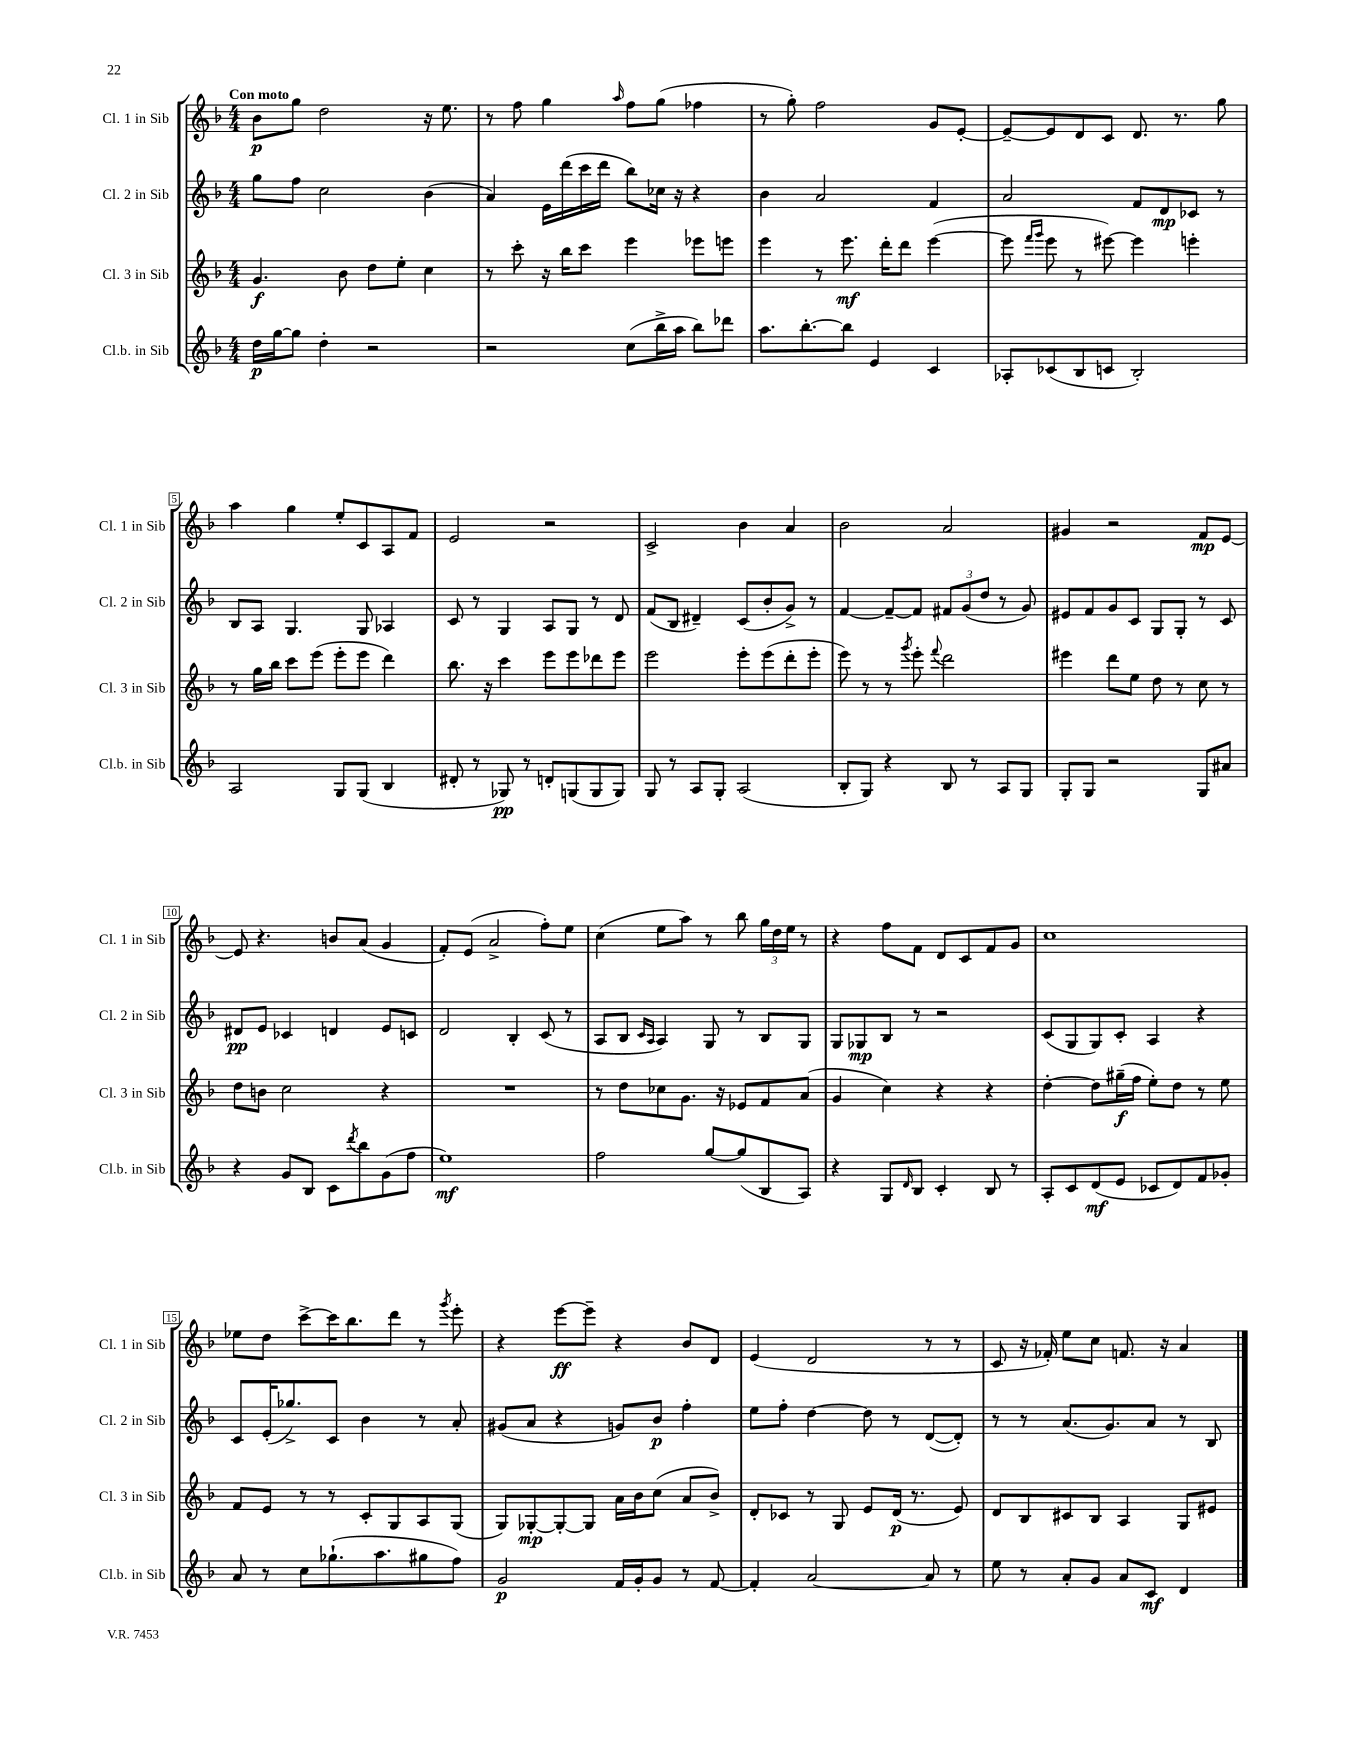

**kern	**kern	**kern	**kern
*staff4	*staff3	*staff2	*staff1
*clefG2	*clefG2	*clefG2	*clefG2
*k[b-]	*k[b-]	*k[b-]	*k[b-]
*M4/4	*M4/4	*M4/4	*M4/4
16dd	4.g	8gg	8b-
[16gg	.	.	.
8gg]	.	8ff	8gg
4dd'	.	2cc	2dd
.	8b-	.	.
2r	8dd	.	.
.	8ee'	.	.
.	4cc	(4b-	16r
.	.	.	8.ee
=	=	=	=
2r	8r	4a)	8r
.	8ccc'	.	8ff
.	16r	16e	4gg
.	16bb-	(16ddd	.
.	8ccc	16ccc	.
.	.	16ddd	.
.	.	.	16qqaa
(8cc	4eee	8bb-)	8ff
16bb-^	.	16cc-	(8gg
16aa	.	16r	.
8bb-)	8eee-	4r	4ff-
8ddd-	8eee	.	.
=	=	=	=
8.aa	4eee	4b-	8r
.	.	.	8gg')
[8.bb-'	.	.	.
.	8r	2a	2ff
8bb-]	8.eee	.	.
4e	.	.	.
.	16ddd'	.	.
.	8ddd	.	.
4c	([4eee	4f	8g
.	.	.	[8e'
=	=	=	=
8A-'	8eee]	2a	8e~_
.	16qqfff	.	.
.	16qqggg	.	.
(8c-	8eee	.	8e]
8B-	8r	.	8d
8c	[8eee#)	.	8c
2B-')	4eee#]	8f	8.d
.	.	8d	.
.	.	.	8.r
.	4eee'	8c-	.
.	.	8r	8gg
=	=	=	=
2A	8r	8B-	4aa
.	16gg	8A	.
.	16bb-	.	.
.	8ccc	4.G	4gg
.	(8eee	.	.
8G	8eee'	.	8ee'
(8G	8eee	8G	8c
4B-	4ddd)	4A-	8A
.	.	.	8f
=	=	=	=
8d#'	8.bb-	8c	2e
8r	.	8r	.
.	16r	.	.
8G-)	4ccc	4G	.
8r	.	.	.
8d'	8eee	8A	2r
(8G	8eee	8G	.
8G	8ddd-	8r	.
8G)	8eee	8d	.
=	=	=	=
8G	2eee	(8f	2c^
8r	.	8B-	.
8A	.	4d#~)	.
8G'	.	.	.
(2A	8eee'	(8c	4b-
.	(8eee	8b-'	.
.	8ddd'	8g^)	4a
.	8eee'	8r	.
=	=	=	=
8B-'	8eee)	[4f	2b-
8G)	8r	.	.
4r	8r	8f~_	.
.	8qggg	.	.
.	8eee'	8f]	.
.	8qqfff	.	.
8B-	2ddd	12f#	2a
.	.	(12g	.
8r	.	.	.
.	.	12dd	.
8A	.	8r	.
8G	.	8g)	.
=	=	=	=
8G'	4eee#	8e#	4g#
8G	.	8f	.
2r	8ddd	8g	2r
.	8ee	8c	.
.	8dd	8G	.
.	8r	8G'	.
8G	8cc	8r	8f
8a#	8r	8c	[8e
=	=	=	=
4r	8dd	8d#	8e]
.	8b	8e	4.r
8g	2cc	4c-	.
8B-	.	.	.
8c	.	4d	8b
8qddd	.	.	.
8bb-	.	.	(8a
(8g	4r	8e	4g
8ff	.	8c	.
=	=	=	=
1ee)	1r	2d	8f')
.	.	.	(8e
.	.	.	2a^
.	.	4B-'	.
.	.	(8c	8ff')
.	.	8r	8ee
=	=	=	=
2ff	8r	8A	(4cc
.	8dd	8B-	.
.	.	16qqc	.
.	.	16qqA	.
.	8cc-	4A)	8ee
.	8.g	.	8aa)
[8gg	.	8G	8r
.	16r	.	.
(8gg]	8e-	8r	8bb-
8B-	8f	8B-	24gg
.	.	.	24dd
.	.	.	24ee
8A)	(8a	8G	8r
=	=	=	=
4r	4g	8G	4r
.	.	8G-	.
8G	4cc)	8B-	8ff
16qqd	.	.	.
8B-	.	8r	8f
4c'	4r	2r	8d
.	.	.	8c
8B-	4r	.	8f
8r	.	.	8g
=	=	=	=
8A'	[4dd'	(8c	1cc
8c	.	8G	.
(8d	8dd]	8G)	.
8e	(16gg#~	8c'	.
.	16ff	.	.
8c-	8ee')	4A	.
8d)	8dd	.	.
8f	8r	4r	.
8g-'	8ee	.	.
=	=	=	=
8a	8f	8c	8ee-
8r	8e	(16e'	8dd
.	.	8.gg-^)	.
8cc	8r	.	[8ccc^
(8.gg-`	8r	8c	16ccc]
.	.	.	8.bb-
.	8c'	4b-	.
8.aa	.	.	.
.	8G	.	8ddd
8gg#	8A	8r	8r
.	.	.	8qggg
8ff)	(8G	8a'	8eee'
=	=	=	=
2g	8G)	(8g#	4r
.	[8G-'	8a	.
.	8G-'_	4r	[8eee
.	8G-]	.	8eee~]
16f	16a	8g)	4r
16g'	16b-	.	.
8g	(8cc	8b-	.
8r	8a	4ff'	8b-
[8f	8b-^)	.	8d
=	=	=	=
4f']	8d'	8ee	(4e
.	8c-	8ff'	.
[2a	8r	[4dd	2d
.	8G	.	.
.	8e	8dd]	.
.	(16d	8r	.
.	8.r	.	.
8a]	.	([8d	8r
8r	8e)	8d'])	8r
=	=	=	=
8ee	8d	8r	8c
8r	8B-	8r	16r
.	.	.	16f-')
8a'	8c#	(8.a	8ee
8g	8B-	.	8cc
.	.	8.g)	.
8a	4A	.	8.f
8c	.	8a	.
.	.	.	16r
4d	8G	8r	4a
.	8e#	8B-	.
==	==	==	==
*-	*-	*-	*-
